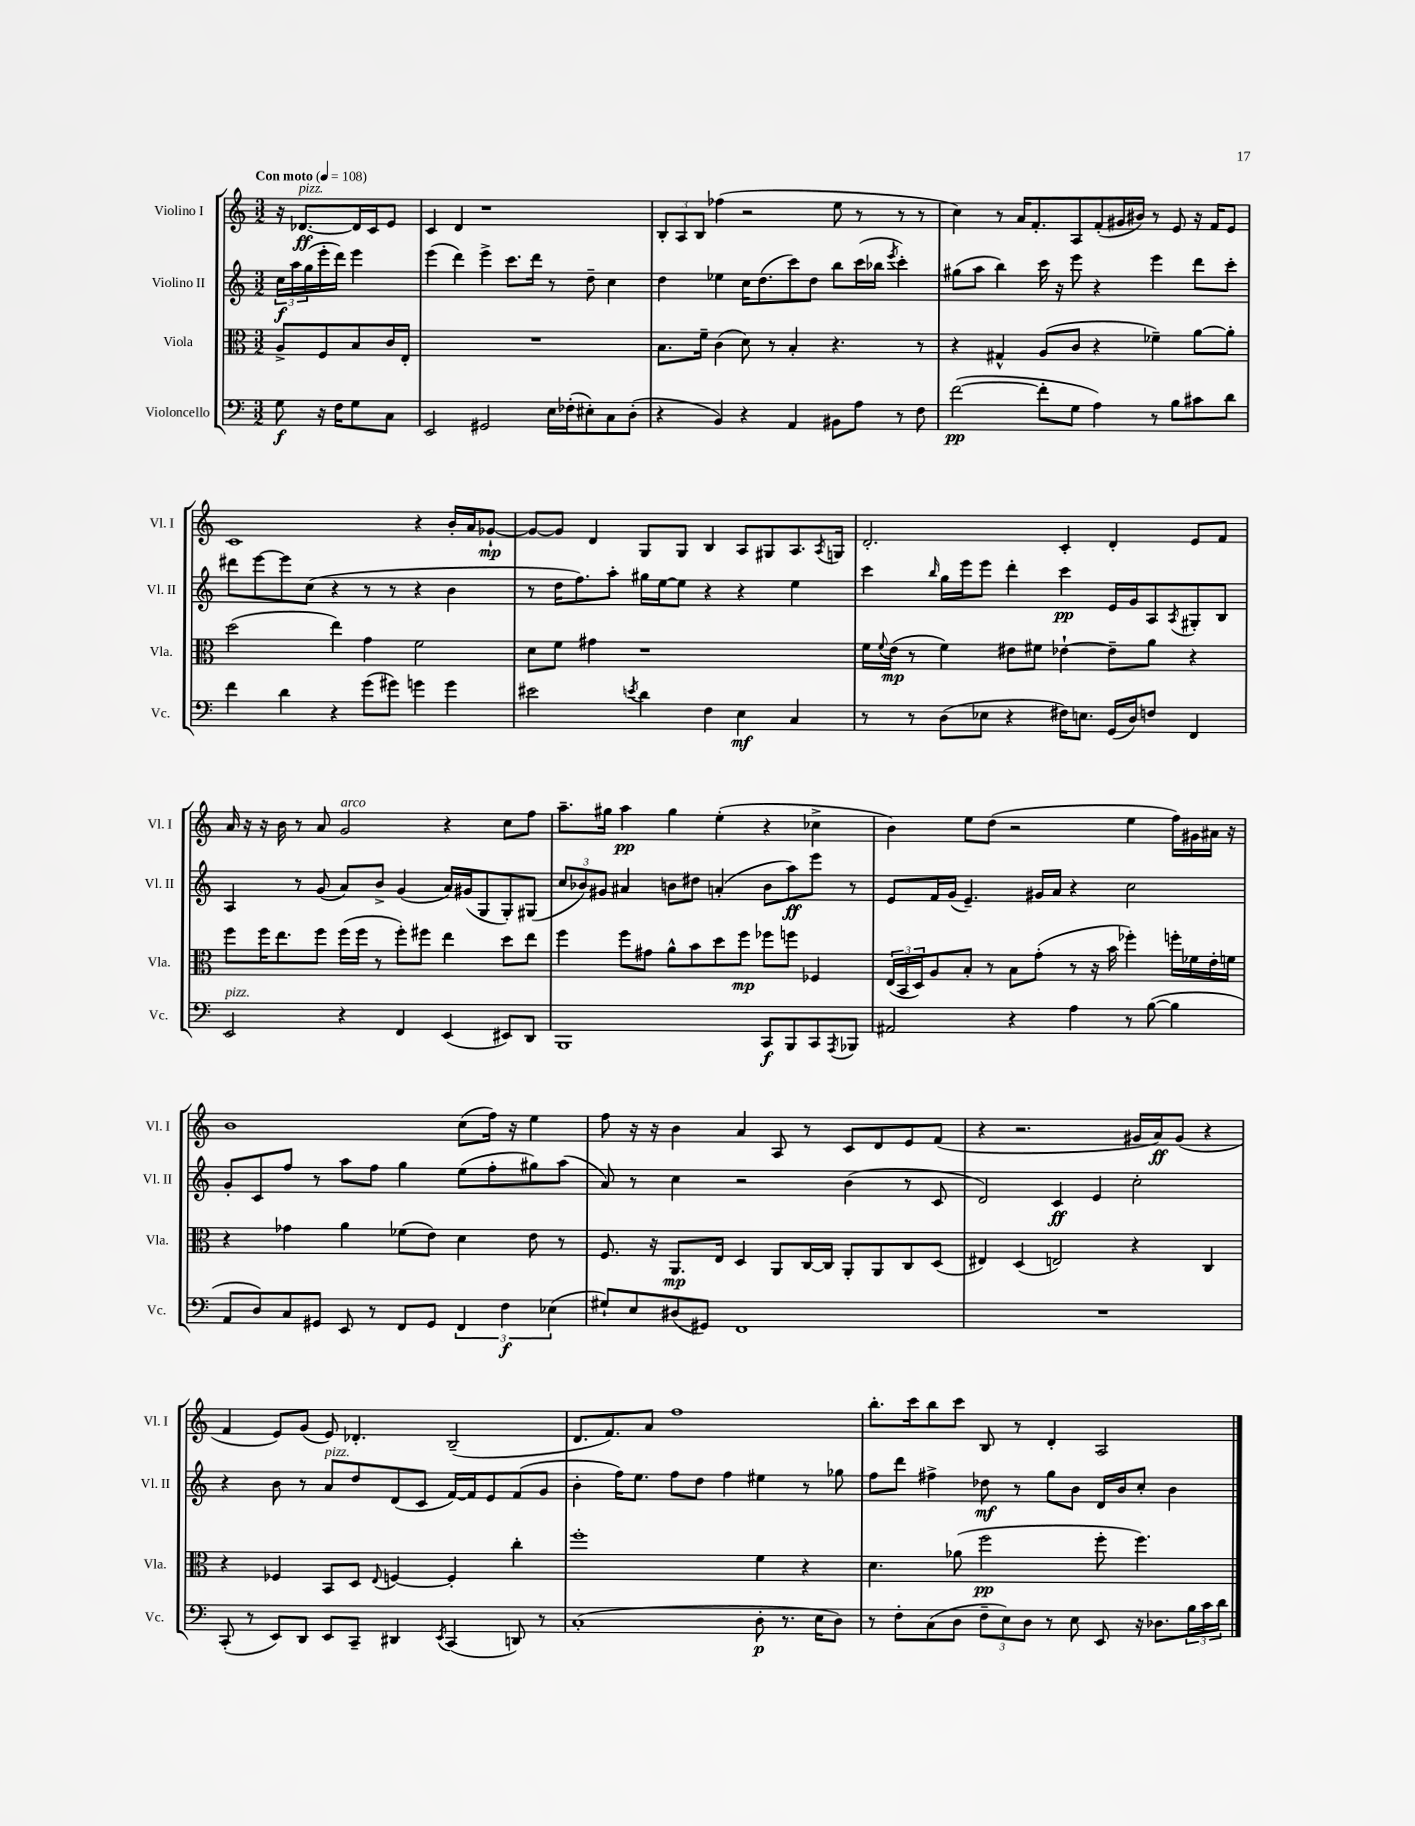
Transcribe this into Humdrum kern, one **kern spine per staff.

**kern	**kern	**kern	**kern
*staff4	*staff3	*staff2	*staff1
*clefF4	*clefC3	*clefG2	*clefG2
*k[]	*k[]	*k[]	*k[]
*M3/2	*M3/2	*M3/2	*M3/2
*MM108	*MM108	*MM108	*MM108
8G	8A^	24cc	16r
.	.	24aa	.
.	.	.	[8.d-
.	.	(24gg	.
16r	8F	16eee'	.
16F	.	16ddd)	.
8G	8B	4eee	16d-]
.	.	.	16c
8C	16c	.	8e
.	16E'	.	.
=	=	=	=
2EE	1.r	(4eee	4c
.	.	4ddd)	4d
2GG#	.	4eee^	1r
.	.	8.ccc	.
.	.	16ddd	.
16E	.	8r	.
(16F-'	.	.	.
8E#')	.	8dd~	.
8C	.	4cc	.
(8D'	.	.	.
=	=	=	=
4r	8.B	4dd	12B'
.	.	.	12A
.	.	.	12B
.	16f~	.	.
4BB)	(4c	4ee-	(4ff-
4r	8d)	16cc	2r
.	.	(8.dd	.
.	8r	.	.
4AA	4B'	8ccc)	.
.	.	8dd	.
8BB#	4.r	8bb	8ee
8A	.	(16ccc	8r
.	.	16bb-	.
.	.	8qeee	.
8r	.	4ccc')	8r
8F	8r	.	8r
=	=	=	=
([2f	4r	(8gg#	4cc)
.	.	8aa	.
.	4G#^^	4bb)	8r
.	.	.	16a
.	.	.	8.f'
8f']	(8A	16ccc	.
.	.	16r	.
8G	8c	8eee	8A
4A)	4r	4r	(8f'
.	.	.	16g#
.	.	.	16b#)
8r	4f-~)	4eee	8r
8B	.	.	8e
8c#	[8a	8ddd	16r
.	.	.	16f
8d	8a']	8ccc'	8e
=	=	=	=
4f	(2dd	8ddd#	1c
.	.	[8eee	.
4d	.	8eee]	.
.	.	(8cc	.
4r	4ee)	4r	.
(8g	4g	8r	.
8g#)	.	8r	.
4g	2f	4r	4r
4g	.	4b	16b'
.	.	.	16a
.	.	.	[8g-`
=	=	=	=
2e#	8d	8r	8g-_
.	8f	16dd	8g-]
.	.	8.ff)	.
.	4g#	.	4d
.	.	8aa'	.
8qe	.	.	.
4d	1r	16gg#	8G
.	.	[16ee	.
.	.	8ee]	8G
4F	.	4r	4B
4E	.	4r	8A
.	.	.	8G#
4C	.	4ee	8.A
.	.	.	8qA
.	.	.	16G
=	=	=	=
8r	16f	4ccc	2.d'
.	8qqf	.	.
.	(16e	.	.
8r	8r	.	.
.	.	16qqbb	.
(8D	4f)	16gg	.
.	.	16eee	.
8E-	.	8eee	.
4r	8e#	4ddd'	.
.	8f#	.	.
16F#)	[4e-`	4ccc	4c'
8.E	.	.	.
(16GG	8e-~]	16e	4d'
16D)	.	16g	.
8F	8a	8A	.
.	.	8qA	.
4FF	4r	8G#'	8e
.	.	8B	8f
=	=	=	=
2EE	8ff	4A	16a
.	.	.	16r
.	16ff	.	16r
.	8.ee	.	16b
.	.	8r	8r
.	8ff	(8g	8a
4r	(16ff	8a)	2g
.	16ff	.	.
.	8r	8b^	.
4FF	8ff')	(4g	.
.	8ff#	.	.
(4EE	4ee	16a)	4r
.	.	(16g#	.
.	.	8G	.
8EE#)	8dd	8G')	8cc
8DD	8ee	(8G#	8ff
=	=	=	=
1BBB	4ff	12cc	8.aa~
.	.	12b-)	.
.	.	12g#	.
.	.	.	16gg#
.	8ff	4a#	4aa
.	8g#	.	.
.	8a^^	8b	4gg#
.	8b	8dd#	.
.	8dd	(4a'	(4ee'
.	8ff	.	.
8CC	8ff-	8b	4r
8BBB	8ff	8aa)	.
8CC	4F-	8eee	4cc-^
8qAAA	.	.	.
8BBB-	.	8r	.
=	=	=	=
2AA#	(24E	8e	4b)
.	24BB	.	.
.	24D)	.	.
.	8A	16f	.
.	.	(16g	.
.	8B'	4.e~)	8ee
.	8r	.	(8dd
4r	8B	.	2r
.	(8g'	16g#	.
.	.	16a	.
4A	8r	4r	.
.	16r	.	.
.	16b	.	.
8r	4ff-')	2cc	4ee
([8B	.	.	.
4B]	16ff'	.	16ff)
.	16f-	.	16g#
.	16e'	.	16a#
.	16f	.	16r
=	=	=	=
8AA	4r	8g'	1b
8D)	.	8c	.
8C	4g-	8ff	.
8GG#	.	8r	.
8EE	4a	8aa	.
8r	.	8ff	.
8FF	(8f-	4gg	.
8GG#	8e)	.	.
6FF	4d	(8ee	(8cc
.	.	8ff'	16ff)
6F	.	.	.
.	.	.	16r
.	8e	8gg#)	4ee
(6E-	.	.	.
.	8r	(8aa	.
=	=	=	=
8G#`)	8.F	8a)	8ff
8E	.	8r	16r
.	16r	.	16r
(8D#	8.AA	4cc	4b
8GG#)	.	.	.
.	16E	.	.
1FF	4D	2r	4a
.	8AA	.	8A
.	[16C	.	8r
.	16C]	.	.
.	8AA'	(4b	8c
.	8AA	.	8d
.	8C	8r	8e
.	(8D	8c	(8f
=	=	=	=
1.r	4E#)	2d)	4r
.	(4D	.	2.r
.	2E)	4c	.
.	.	4e	.
.	4r	2cc'	16g#
.	.	.	16a)
.	.	.	(8g#
.	4C	.	4r
=	=	=	=
(8CC'	4r	4r	4f
8r	.	.	.
8EE)	4F-	8b	8e)
8DD	.	8r	(8g
8EE	8BB	8a	8e)
8CC~	8D	8dd	4.d-'
.	8qqE	.	.
4DD#	[4F	(8d	.
.	.	8c	.
8qEE	.	.	.
(4CC	4F']	[16f)	(2B~
.	.	16f]	.
.	.	8e	.
8DD)	4cc'	(8f	.
8r	.	8g	.
=	=	=	=
(1C'	1ff'	4b'	8.d
.	.	.	8.f)
.	.	16ff)	.
.	.	8.ee	.
.	.	.	8a
.	.	8ff	1ff
.	.	8dd	.
.	.	4ff	.
8D'	4f	4ee#	.
8.r	.	.	.
.	4r	8r	.
16E	.	.	.
8D)	.	8gg-	.
=	=	=	=
8r	4.d	8ff	8.bb'
8F'	.	8ddd	.
.	.	.	16ccc
(8C	.	4ff#^	8bb
8D	(8a-	.	8ccc
12F~	2ff	8dd-	8B
12E)	.	.	.
.	.	8r	8r
12D	.	.	.
8r	.	8gg	4d'
8E	.	8b	.
8EE	8ff'	16d	2A
.	.	16b	.
16r	4.ff)	8cc'	.
8.D-	.	.	.
.	.	4b	.
24B	.	.	.
24c	.	.	.
24d	.	.	.
==	==	==	==
*-	*-	*-	*-
